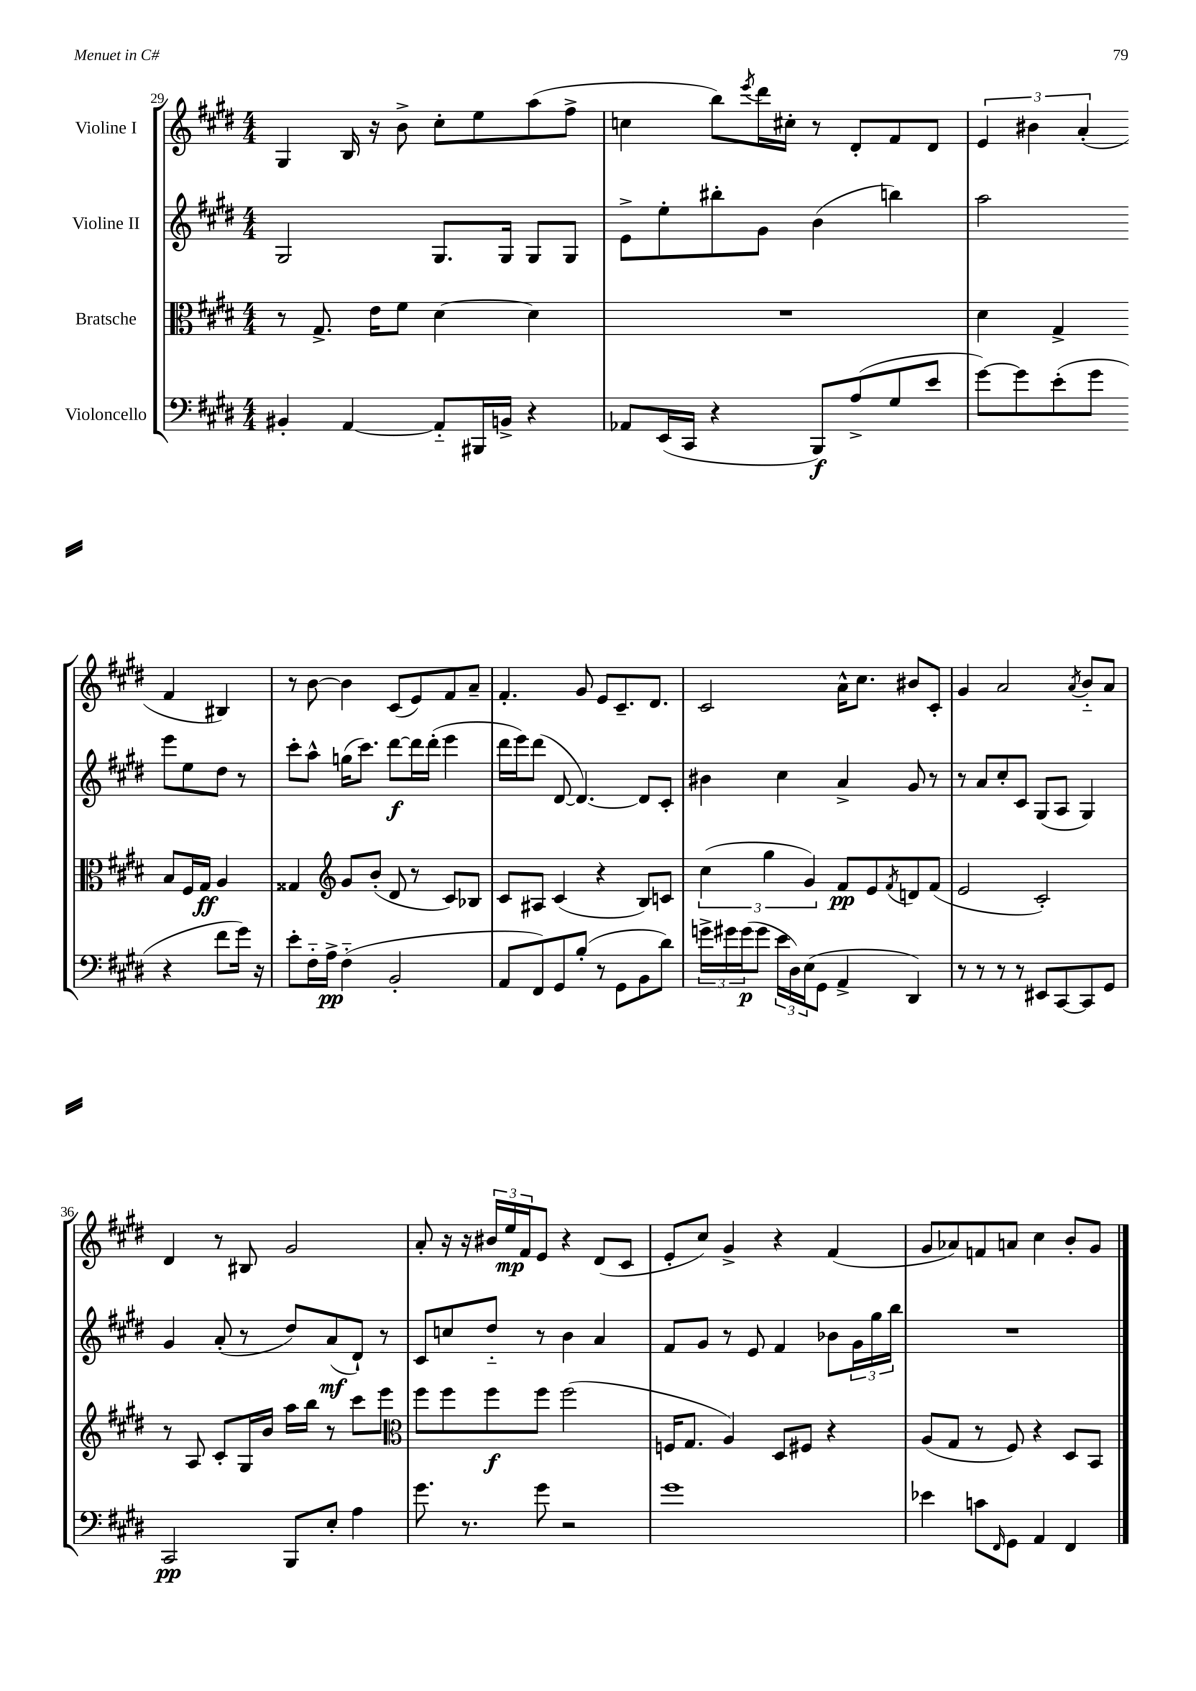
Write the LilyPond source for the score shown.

<<
\new StaffGroup <<
\new Staff = "s0" \with { instrumentName = "Violine I" } {
    \clef treble \key e \major \numericTimeSignature \time 4/4
    gis4 b16 r16 b'8-> cis''8-. e''8 a''8( fis''8-> |
    c''4 b''8) \acciaccatura { e'''8 } dis'''16 cis''16-. r8 dis'8-. fis'8 dis'8 |
    \tuplet 3/2 { e'4 bis'4 a'4-.( } fis'4 bis4) |
    r8 b'8~ b'4 cis'8( e'8) fis'8 a'8-- |
    fis'4.-. gis'8 e'8 cis'8.-- dis'8. |
    cis'2 a'16-^ cis''8. bis'8 cis'8-. |
    gis'4 a'2 \acciaccatura { a'8 } b'8-_ a'8 |
    dis'4 r8 bis8 gis'2 |
    a'8-. r16 r16 \tuplet 3/2 { bis'16 e''16\mp fis'16 } e'8 r4 dis'8( cis'8 |
    e'8-. cis''8) gis'4-> r4 fis'4( |
    gis'8 aes'8) f'8 a'8 cis''4 b'8-. gis'8 \bar "|." |
}
\new Staff = "s1" \with { instrumentName = "Violine II" } {
    \clef treble \key e \major \numericTimeSignature \time 4/4
    gis2 gis8. gis16 gis8 gis8 |
    e'8-> e''8-. bis''8-. gis'8 b'4( b''4) |
    a''2 e'''8 e''8 dis''8 r8 |
    cis'''8-. a''8-^ g''16( cis'''8.) dis'''8~\f dis'''16 dis'''16-.( e'''4 |
    dis'''16 e'''16) dis'''8( dis'8~ dis'4.~) dis'8 cis'8-. |
    bis'4 cis''4 a'4-> gis'8 r8 |
    r8 a'8 cis''8-. cis'8 gis8( a8 gis4) |
    gis'4 a'8-.( r8 dis''8) a'8\mf( dis'8-!) r8 |
    cis'8 c''8 dis''8-_ r8 b'4 a'4 |
    fis'8 gis'8 r8 e'8 fis'4 bes'8 \tuplet 3/2 { gis'16 gis''16 b''16 } |
    R1 \bar "|." |
}
\new Staff = "s2" \with { instrumentName = "Bratsche" } {
    \clef alto \key e \major \numericTimeSignature \time 4/4
    r8 gis8.-> e'16 fis'8 dis'4~ dis'4 |
    R1 |
    dis'4 gis4-> b8 fis16 gis16\ff a4 |
    gisis4 \clef treble gis'8 b'8-.( dis'8 r8 cis'8) bes8 |
    cis'8 ais8 cis'4( r4 b8) c'8 |
    \tuplet 3/2 { cis''4( gis''4 gis'4) } fis'8\pp e'8 \acciaccatura { fis'8 } d'8 fis'8( |
    e'2 cis'2-.) |
    r8 a8 cis'8-. gis16 b'16 a''16 b''16 r8 cis'''8 e'''8 |
    \clef alto fis''8 fis''8 fis''8\f fis''8 fis''2( |
    f16 gis8. a4) dis8 fis8 r4 |
    a8( gis8 r8 fis8) r4 dis8 b,8 \bar "|." |
}
\new Staff = "s3" \with { instrumentName = "Violoncello" } {
    \clef bass \key e \major \numericTimeSignature \time 4/4
    bis,4-. a,4~ a,8-_ bis,,16 b,16-> r4 |
    aes,8 e,16( cis,16 r4 b,,8\f) a8->( gis8 e'8 |
    gis'8~) gis'8 e'8-.( gis'8 r4 fis'8 gis'16) r16 |
    e'8-. fis16-_ a16->\pp fis4-_( b,2-. |
    a,8 fis,8) gis,8 b8-.( r8 gis,8 b,8 dis'8) |
    \tuplet 3/2 { g'16-> gis'16 gis'16\p( } gis'8 \tuplet 3/2 { e'16 dis16) e16( } gis,8 a,4-> dis,4) |
    r8 r8 r8 r8 eis,8 cis,8~ cis,8 gis,8 |
    cis,2\pp b,,8 e8-. a4 |
    gis'8. r8. gis'8 r2 |
    gis'1 |
    ees'4 c'8 \grace { fis,16 } gis,8 a,4 fis,4 \bar "|." |
}
>>
>>
\layout { \context { \Score currentBarNumber = #29 } }
